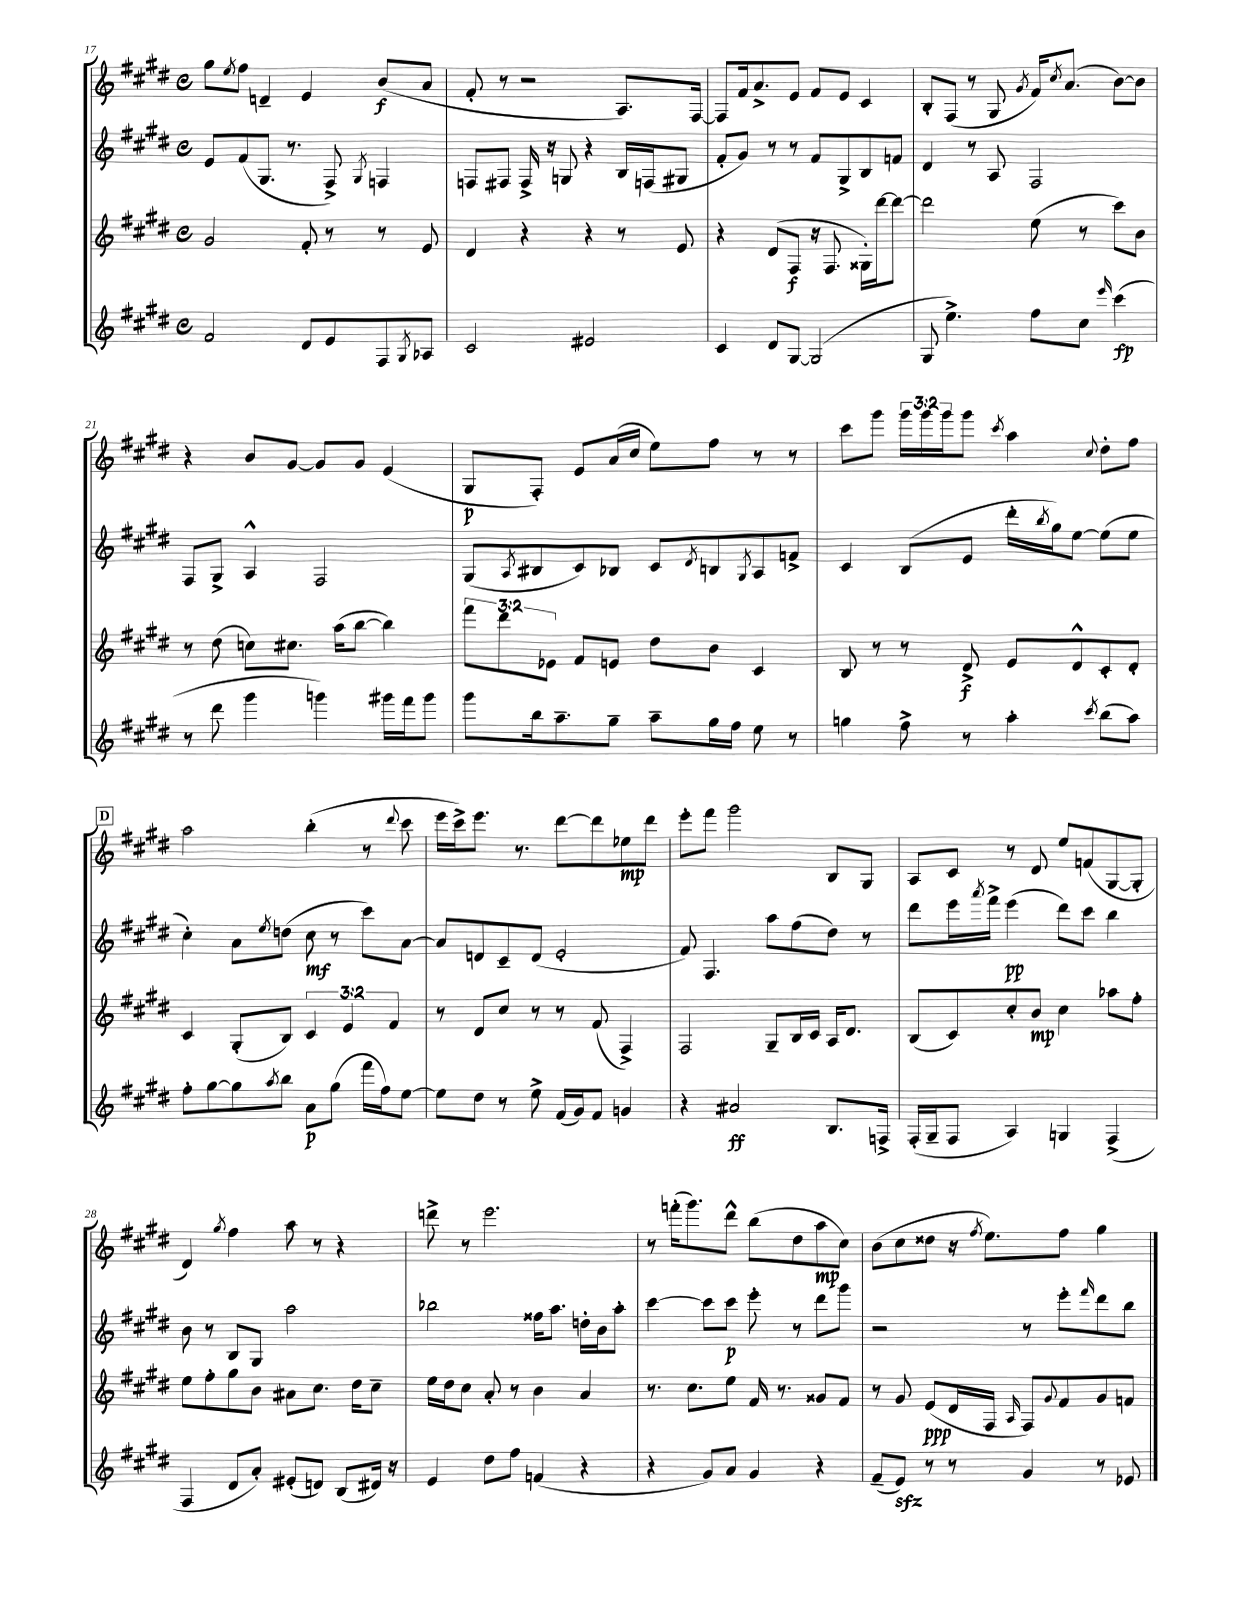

**kern	**kern	**kern	**kern
*staff4	*staff3	*staff2	*staff1
*clefG2	*clefG2	*clefG2	*clefG2
*k[f#c#g#d#]	*k[f#c#g#d#]	*k[f#c#g#d#]	*k[f#c#g#d#]
*M4/4	*M4/4	*M4/4	*M4/4
*met(c)	*met(c)	*met(c)	*met(c)
2f#/	2g#/	8e/L	8gg#\L
.	.	.	8qee/
.	.	(8f#/	8ff#\J
.	.	8.G#/J	4d~/
.	.	8.r	.
8d#/L	8f#'/	.	4e/
8e/	8r	8F#^/)	.
.	.	8qG#/	.
8F#/	8r	4F/	(8b/L
8qG#/	.	.	.
8A-/J	8e/	.	8a/J
=	=	=	=
2c#/	4d#/	8F/L	8f#'/
.	.	8F#/J	8r
.	4r	16F#^/	2r
.	.	16r	.
.	.	8G/	.
2e#/	4r	4r	.
.	8r	16B/LL	8.A/L)
.	.	(16F/J	.
.	8e/	8G#/J	.
.	.	.	[16F#/Jk
=	=	=	=
4c#/	4r	8f#'/L	8F#/]L
.	.	8g#/J)	16f#/k
.	.	.	8.a^/
8d#/L	(8d#/L	8r	.
[8G#/J	8F#/J	8r	8e/J
(2G#/]	16r	8f#/L	8f#/L
.	8.F#/	.	.
.	.	8G#^/	8e/J
.	16G##'\LL)	8B/	4c#/
.	[16ddd#\J	.	.
.	8ddd#\_J	8f/J	.
=	=	=	=
8G#/	2ddd#\]	4d#/	8B'/L
4.ee^\)	.	.	(8F#/J
.	.	8r	8r
.	.	8A/	8G#/
.	.	.	8qg#/
8ff#\L	(8ee\	2F#/	16f#/LK)
.	.	.	8qcc#/
.	.	.	(8.a/J
8cc#\J	8r	.	.
16qqeee/	.	.	.
(4ccc#\	8ccc#\L)	.	[8b\L)
.	8b\J	.	8b\]J
=	=	=	=
8r	8r	8F#/L	4r
8ddd#\	(8dd#\	8G#^/J	.
4ggg#\	8cc\L)	4A^^/	8b/L
.	8.cc#\J	.	[8g#/J
4ggg\)	.	2F#/	8g#/]L
.	(16aa\LK	.	.
.	[8bb\J	.	8g#/J
16ggg#\LL	4bb\])	.	(4e/
16fff#\J	.	.	.
8ggg#\J	.	.	.
=	=	=	=
8ggg#\L	12fff#\L	(8G#/L	8G#/L
.	12ddd#\	.	.
.	.	8qA/	.
16bb\k	.	8B#/	8F#'/J)
.	12e-\J	.	.
8.aa~\	.	.	.
.	8f#/L	8c#/)	8e/L
8gg#~\J	8e/J	8B-/J	(16a/L
.	.	.	16cc#/JJ
8aa~\L	8dd#\L	8c#/L	8ee\L)
.	.	8qd#/	.
16gg#\L	8b\J	8B/	8ff#\J
16ff#\JJ	.	.	.
.	.	8qG#/	.
8ee\	4c#/	8A/	8r
8r	.	8f^/J	8r
=	=	=	=
4gg\	8B/	4c#/	8ccc#\L
.	8r	.	8ggg#\J
8ff#^\	8r	(8B/L	24ggg#\LL
.	.	.	24ggg#\
.	.	.	24ggg#\J
8r	8d#^/	8e/J	8ggg#\J
.	.	.	8qccc#/
4aa'\	8e/L	16ddd#'\LL	4aa\
.	.	8qbb/	.
.	.	16gg#\J)	.
.	8d#^^/	[8ee\J	.
8qccc#/	.	.	8qqcc#/
(8bb\L	8c#'/	(8ee\]L	8dd#'\L
8aa\J)	8d#'/J	8ee\J	8ff#\J
=	=	=	=
8ff#'\L	4c#/	4cc#'\)	2aa\
[8gg#\	.	.	.
8gg#\]	(8G#'/L	8a\L	.
8qaa/	.	8qee/	.
8bb\J	8B/J)	(8dd\J	.
8a\L	6c#/	8cc#\	(4bb'\
(8gg#\J	.	8r	.
.	6e/	.	.
16fff#\LL	.	8ccc#\L)	8r
16ff#\J)	.	.	.
.	6f#/	.	.
.	.	.	8qqddd#/
[8ee\J	.	[8a\J	8ccc#\
=	=	=	=
8ee\]L	8r	8a/]L	16eee\LL
.	.	.	16ccc#^\J)
8dd#\J	8d#/L	8d/	8.eee\J
8r	8cc#/J	8c#~/	.
.	.	.	8.r
8ee^\	8r	(8d/J	.
(16f#/LL	8r	2e'/	[8ddd#\L
16g#/J)	.	.	.
8f#/J	(8f#/	.	8ddd#\]
4g/	4F#^/)	.	8ee-\
.	.	.	8ddd#\J
=	=	=	=
4r	2F#/	8f#/)	8eee'\L
.	.	4.F#/	8fff#\J
2a#/	.	.	2ggg#\
.	8G#~/L	8aa\L	.
.	16B/L	(8ff#\	.
.	16c#/JJ	.	.
8.B/L	16A/LK	8dd#\J)	8B/L
.	8.d#/J	.	.
.	.	8r	8G#/J
16F^/Jk	.	.	.
=	=	=	=
(16F#'/LL	(8B/L	8ddd#\L	8A/L
16G#~/J	.	.	.
8F#/J	8c#/)	16eee\L	8c#/J
.	.	8qaaa/	.
.	.	16fff#^\JJ	.
4A/)	8cc#'/	(4eee\	8r
.	8b/J	.	8d#/
4G/	4cc#\	8ddd#\L)	8ee/L
.	.	8ccc#\J	(8f/
(4F#^/	8aa-\L	4bb\	[8G#/
.	8ff#'\J	.	8G#'/]J
=	=	=	=
4F#/	8ee\L	8b\	4d#/)
.	8ff#'\	8r	.
.	.	.	8qgg#/
8d#/L	8gg#\	8B/L	4ff#\
8a'/J)	8b\J	8G#/J	.
(8e#'/L	8a#\L	2aa\	8aa\
8d/J)	8.cc#\J	.	8r
(8B/L	.	.	4r
.	16dd#\LK	.	.
16d#/Jk)	8cc#~\J	.	.
16r	.	.	.
=	=	=	=
4e/	16ee\LL	2bb-\	8ddd^\
.	16dd#\J	.	.
.	8cc#\J	.	8r
8dd#\L	8a'/	.	2.eee\
8ff#\J	8r	.	.
(4f/	4b\	16ff##\LK	.
.	.	8.aa\J	.
4r	4a/	16dd'\LL	.
.	.	16b\J	.
.	.	8aa'\J	.
=	=	=	=
4r	8.r	[4ccc#\	8r
.	.	.	(16fff'\LK
.	8.cc#\L	.	8.ggg#\)
8g#/L)	.	8ccc#\]L	.
8a/J	8ee\J	8ccc#\J	8ddd#^^\J
4g#/	16f#/	8eee'\	(8bb\L
.	8.r	.	.
.	.	8r	8dd#\
4r	8g##/L	8ddd#\L	8aa\
.	8f#/J	8ggg#\J	8cc#\J)
=	=	=	=
(8f#~/L	8r	2r	(8b\L
8e/J)	8g#/	.	8cc#\
8r	(8e/L	.	8dd##\J
8r	16d#/L	.	16r
.	.	.	8qff#/
.	16F#/JJ	.	8.ee\L)
.	16qqA/	.	.
4g#/	8F#/L)	8r	.
.	8qqg#/	.	.
.	8f#/	8eee'\L	8ff#\J
.	.	16qqfff#/	.
8r	8g#/	8ddd#\	4gg#\
8e-/	8f/J	8bb\J	.
==	==	==	==
*-	*-	*-	*-
